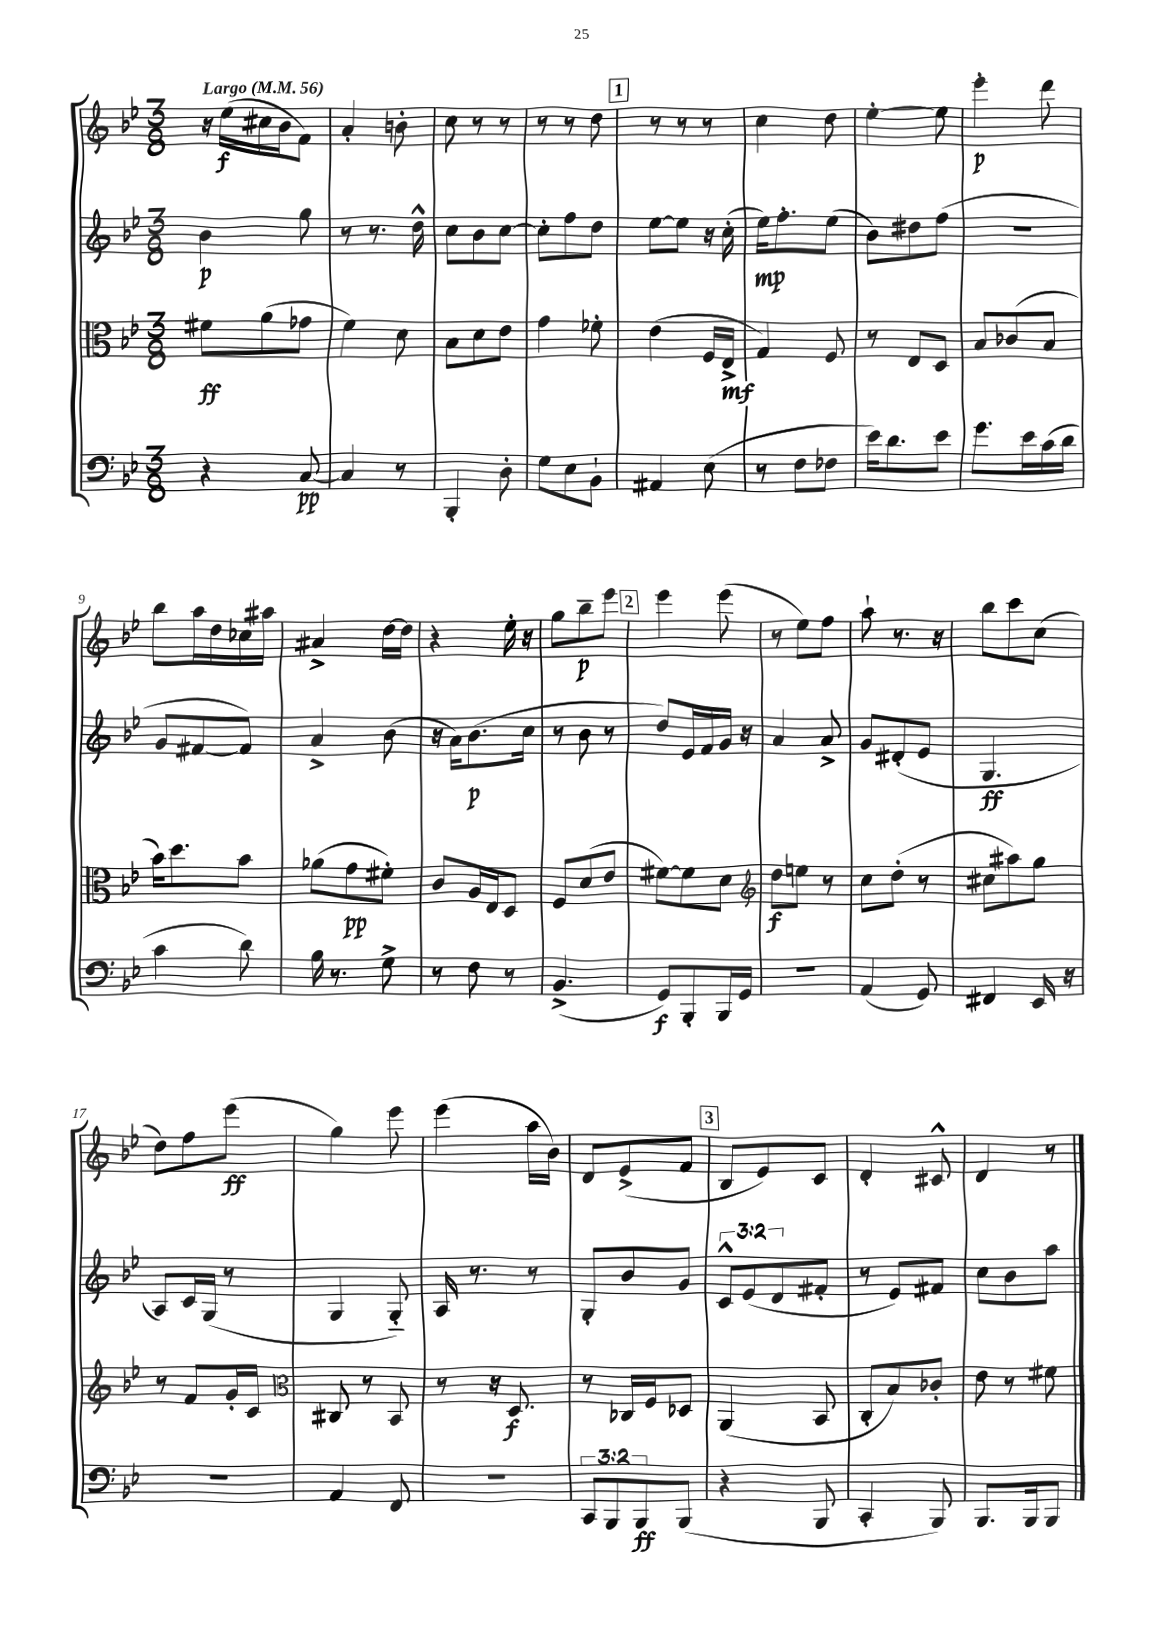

**kern	**dynam	**kern	**dynam	**kern	**dynam	**kern	**dynam
*part4	*part4	*part3	*part3	*part2	*part2	*part1	*part1
*staff4	*staff4	*staff3	*staff3	*staff2	*staff2	*staff1	*staff1
*clefF4	*	*clefC3	*	*clefG2	*	*clefG2	*
*k[b-e-]	*	*k[b-e-]	*	*k[b-e-]	*	*k[b-e-]	*
*M3/8	*	*M3/8	*	*M3/8	*	*M3/8	*
*MM56	*	*MM56	*	*MM56	*	*MM56	*
=1	=1	=1	=1	=1	=1	=1	=1
!	!	!	!	!	!	!LO:TX:a:B:t=Largo	!
4r	.	8f#X\L	ff	4b-\	p	16r	.
.	.	.	.	.	.	(16ee-\LL	f
.	.	(8a\	.	.	.	16cc#X\	.
.	.	.	.	.	.	16b-\J	.
[8C/	pp	8g-X\J	.	8gg\	.	8f\J)	.
=2	=2	=2	=2	=2	=2	=2	=2
4C/]	.	4f\)	.	8r	.	4a'/	.
.	.	.	.	8.r	.	.	.
8r	.	8d\	.	.	.	8bn'\	.
.	.	.	.	16dd^^\	.	.	.
=3	=3	=3	=3	=3	=3	=3	=3
4BBB-'/	.	8B-\L	.	8cc\L	.	8cc\	.
.	.	8d\	.	8b-\	.	8r	.
8D'\	.	8e-\J	.	[8cc\J	.	8r	.
=4	=4	=4	=4	=4	=4	=4	=4
8G\L	.	4g\	.	8cc'\L]	.	8r	.
8E-\	.	.	.	8ff\	.	8r	.
8BB-`\J	.	8f-X'\	.	8dd\J	.	8dd\	.
!!LO:REH:place=s1:t=1
=5	=5	=5	=5	=5	=5	=5	=5
4AA#X/	.	(4e-\	.	[8ee-\L	.	8r	.
.	.	.	.	8ee-\J]	.	8r	.
(8E-\	.	16F/LL	.	16r	.	8r	.
.	.	16E-^/JJ	mf	(16cc'\	.	.	.
=6	=6	=6	=6	=6	=6	=6	=6
8r	.	4G/)	.	16ee-\KL)	mp	4cc\	.
.	.	.	.	8.ff'\	.	.	.
8F\L	.	.	.	.	.	.	.
8F-X\J	.	8F/	.	(8ee-\J	.	8dd\	.
=7	=7	=7	=7	=7	=7	=7	=7
16e-\KL)	.	8r	.	8b-\L)	.	[4ee-'\	.
8.d\	.	.	.	.	.	.	.
.	.	8E-/L	.	8dd#X\	.	.	.
8e-\J	.	8D/J	.	(8ff\J	.	8ee-\]	.
=8	=8	=8	=8	=8	=8	=8	=8
8.g\L	.	8B-/L	.	4.r	.	4eee-'\	p
.	.	(8c-X/	.	.	.	.	.
16e-\L	.	.	.	.	.	.	.
(16c\	.	8B-/J	.	.	.	8ddd\	.
16d\JJ	.	.	.	.	.	.	.
!!LO:LB:g=z
=9	=9	=9	=9	=9	=9	=9	=9
4c\	.	16b-\KL)	.	8g/L	.	8bb-\L	.
.	.	8.dd\	.	.	.	.	.
.	.	.	.	[8f#X/	.	16aa\L	.
.	.	.	.	.	.	16dd\	.
8d\)	.	8b-\J	.	8f#/J])	.	16cc-X\	.
.	.	.	.	.	.	16aa#X\JJ	.
=10	=10	=10	=10	=10	=10	=10	=10
16B-\	.	(8a-X\L	.	4a^/	.	4a#X^/	.
8.r	.	.	.	.	.	.	.
.	.	8g\	pp	.	.	.	.
8G^\	.	8f#X'\J)	.	(8b-\	.	[16dd\LL	.
.	.	.	.	.	.	16dd\JJ]	.
=11	=11	=11	=11	=11	=11	=11	=11
8r	.	8c/L	.	16r	.	4r	.
.	.	.	.	16a\KL)	.	.	.
8F\	.	16A/L	.	(8.b-\	p	.	.
.	.	16E-/J	.	.	.	.	.
8r	.	8D/J	.	.	.	16ee-'\	.
.	.	.	.	16cc\Jk	.	16r	.
=12	=12	=12	=12	=12	=12	=12	=12
(4.BB-^/	.	8F/L	.	8r	.	8gg\L	.
.	.	(8d/	.	8b-\	.	8bb-~\	p
.	.	8e-/J	.	8r	.	8eee-\J	.
!!LO:REH:place=s1:t=2
=13	=13	=13	=13	=13	=13	=13	=13
8GG/L)	f	[8f#X\L)	.	8dd/L)	.	4eee-\	.
8BBB-'/	.	8f#\]	.	16e-/L	.	.	.
.	.	.	.	16f/	.	.	.
16BBB-/L	.	8d\J	.	16g/JJ	.	(8eee-\	.
16GG/JJ	.	.	.	16r	.	.	.
=14	=14	=14	=14	=14	=14	=14	=14
*	*	*clefG2	*	*	*	*	*
4.r	.	8dd\L	f	4a/	.	8r	.
.	.	8een\J	.	.	.	8ee-\L)	.
.	.	8r	.	8a^/	.	8ff\J	.
=15	=15	=15	=15	=15	=15	=15	=15
(4AA/	.	8cc\L	.	8g/L	.	8aa`\	.
.	.	(8dd'\J	.	(8d#X'/	.	8.r	.
8GG/)	.	8r	.	8e-/J	.	.	.
.	.	.	.	.	.	16r	.
=16	=16	=16	=16	=16	=16	=16	=16
4FF#X/	.	8cc#X\L	.	4.G/	ff	8bb-\L	.
.	.	8aa#X\)	.	.	.	8ccc\	.
16EE-/	.	8gg\J	.	.	.	(8cc\J	.
16r	.	.	.	.	.	.	.
!!LO:LB:g=z
=17	=17	=17	=17	=17	=17	=17	=17
4.r	.	8r	.	8A/L)	.	8dd\L)	.
.	.	8f/L	.	16c/L	.	8ff\	.
.	.	.	.	(16G/JJ	.	.	.
.	.	16g'/L	.	8r	.	(8eee-\J	ff
.	.	16c/JJ	.	.	.	.	.
=18	=18	=18	=18	=18	=18	=18	=18
*	*	*clefC3	*	*	*	*	*
4AA/	.	8C#X/	.	4G/	.	4gg\)	.
.	.	8r	.	.	.	.	.
8FF/	.	8BB-/	.	8G/)	.	8eee-\	.
=19	=19	=19	=19	=19	=19	=19	=19
4.r	.	8r	.	16A/	.	(4eee-\	.
.	.	.	.	8.r	.	.	.
.	.	16r	.	.	.	.	.
.	.	8.D/	f	.	.	.	.
.	.	.	.	8r	.	16aa\LL	.
.	.	.	.	.	.	16b-\JJ)	.
=20	=20	=20	=20	=20	=20	=20	=20
12CC/L	.	8r	.	8G'/L	.	8d/L	.
12BBB-/	.	.	.	.	.	.	.
.	.	16C-X/LL	.	8b-/	.	(8e-^/	.
12BBB-/	ff	.	.	.	.	.	.
.	.	16F/J	.	.	.	.	.
(8BBB-/J	.	8D-X/J	.	8g/J	.	8f/J	.
!!LO:REH:place=s1:t=3
=21	=21	=21	=21	=21	=21	=21	=21
4r	.	(4AA/	.	12c^^/L	.	8B-/L	.
.	.	.	.	(12e-/	.	.	.
.	.	.	.	.	.	8e-/)	.
.	.	.	.	12d/	.	.	.
8BBB-/	.	8BB-/	.	8f#X'/J	.	8c/J	.
=22	=22	=22	=22	=22	=22	=22	=22
4CC'/	.	8C'/L	.	8r	.	4d'/	.
.	.	8B-/)	.	8e-/L)	.	.	.
8BBB-/)	.	8c-X'/J	.	8f#X/J	.	8c#X^^/	.
=23	=23	=23	=23	=23	=23	=23	=23
8.BBB-/L	.	8e-\	.	8cc\L	.	4d/	.
.	.	8r	.	8b-\	.	.	.
16BBB-/k	.	.	.	.	.	.	.
8BBB-/J	.	8f#X\	.	8aa\J	.	8r	.
==	==	==	==	==	==	==	==
*-	*-	*-	*-	*-	*-	*-	*-
